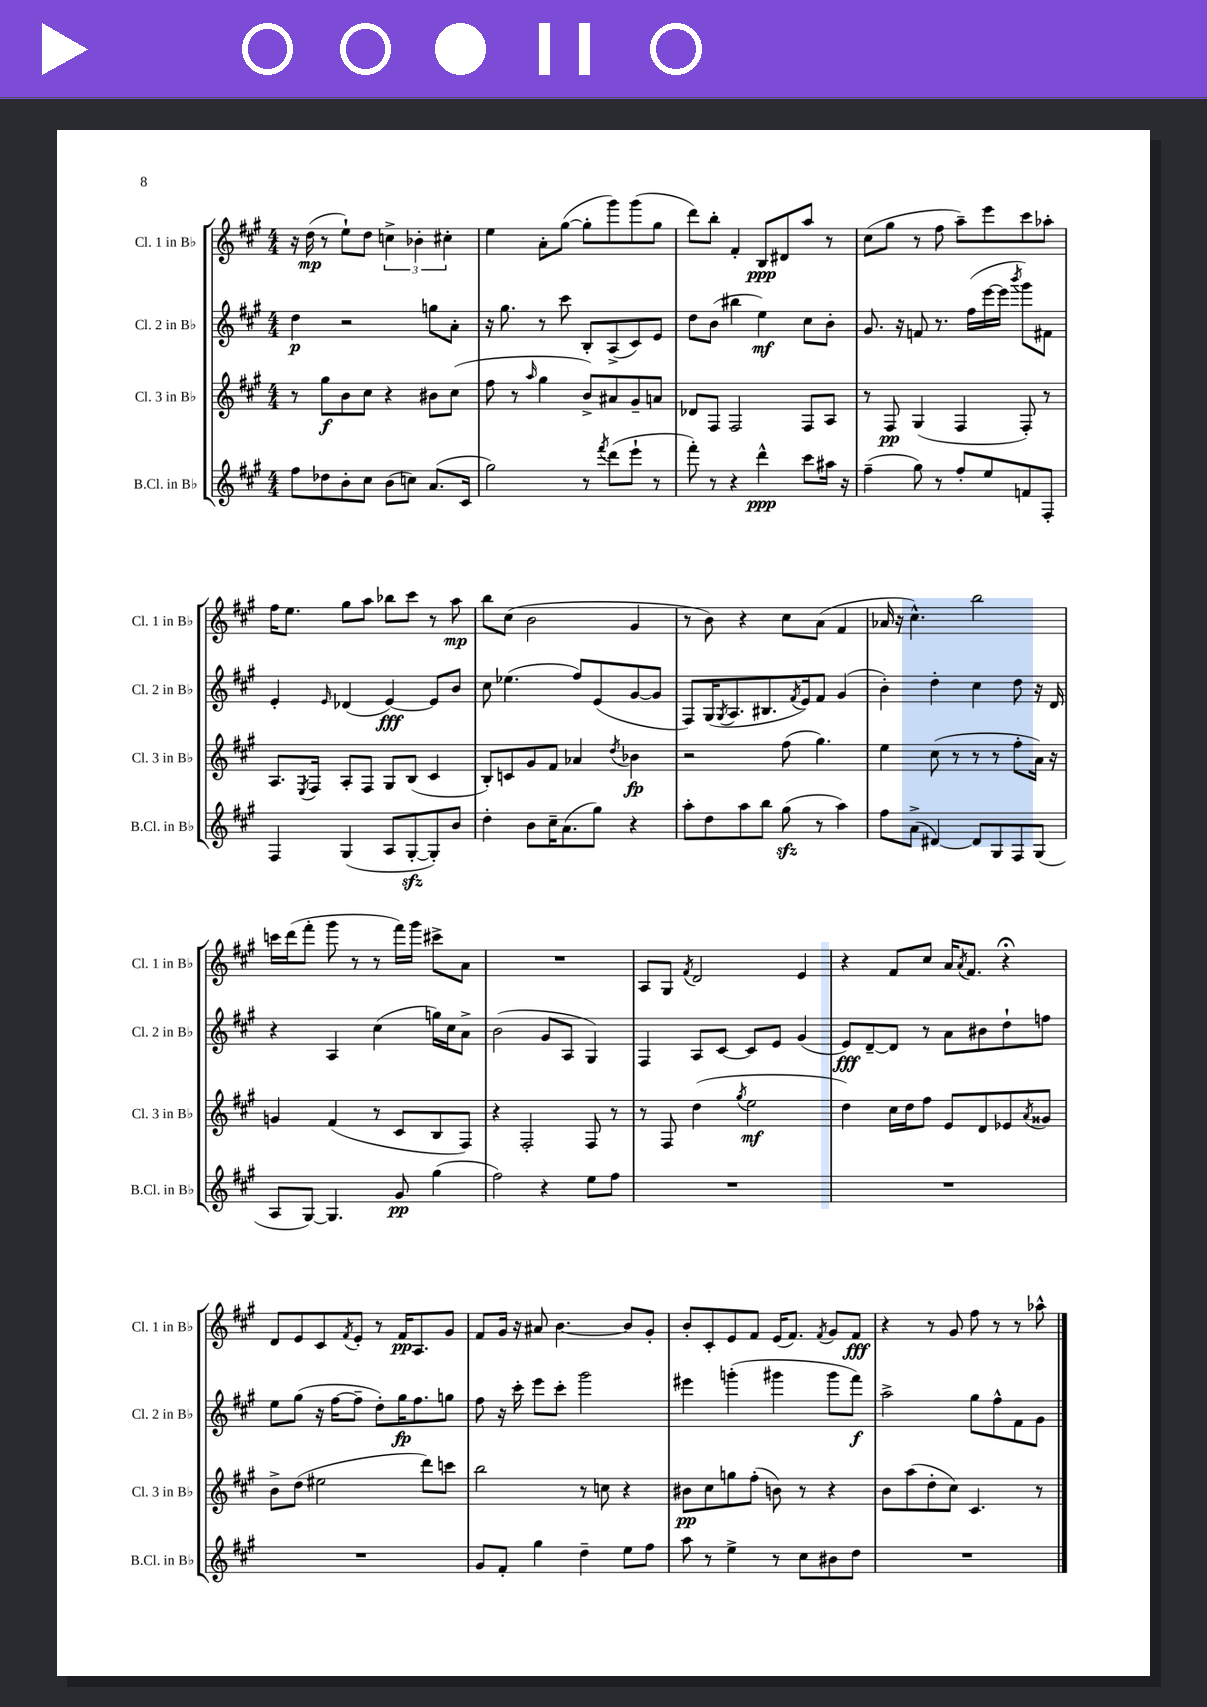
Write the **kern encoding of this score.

**kern	**dynam	**kern	**dynam	**kern	**dynam	**kern	**dynam
*part4	*part4	*part3	*part3	*part2	*part2	*part1	*part1
*staff4	*staff4	*staff3	*staff3	*staff2	*staff2	*staff1	*staff1
*I"B.Cl. in B♭	*	*I"Cl. 3 in B♭	*	*I"Cl. 2 in B♭	*	*I"Cl. 1 in B♭	*
*I'B.Cl. in B♭	*	*I'Cl. 3 in B♭	*	*I'Cl. 2 in B♭	*	*I'Cl. 1 in B♭	*
*clefG2	*	*clefG2	*	*clefG2	*	*clefG2	*
*k[f#c#g#]	*	*k[f#c#g#]	*	*k[f#c#g#]	*	*k[f#c#g#]	*
*M4/4	*	*M4/4	*	*M4/4	*	*M4/4	*
=1	=1	=1	=1	=1	=1	=1	=1
8ff#\L	.	8r	.	4dd\	p	16r	.
.	.	.	.	.	.	(16dd\	mp
8dd-X\	.	8gg#\L	f	.	.	8r	.
8b'\	.	8b\	.	2r	.	8ee`\L)	.
8cc#\J	.	8cc#\J	.	.	.	8dd\J	.
(8b\L	.	4r	.	.	.	6ccn^\	.
8ccn\J)	.	.	.	.	.	.	.
.	.	.	.	.	.	6b-X'\	.
(8.a/L	.	8b#X\L	.	8ggn\L	.	.	.
.	.	.	.	.	.	6cc#X'\	.
.	.	(8cc#\J	.	8a'\J	.	.	.
16c#/Jk	.	.	.	.	.	.	.
=2	=2	=2	=2	=2	=2	=2	=2
2gg#\)	.	8ff#\	.	16r	.	4ee\	.
.	.	.	.	8.gg#\	.	.	.
.	.	8r	.	.	.	.	.
.	.	16qqaa/	.	.	.	.	.
.	.	4gg#\	.	8r	.	8a'\L	.
.	.	.	.	8ccc#\	.	([8gg#\J	.
8r	.	8b^/L)	.	8B'/L	.	8gg#'\L]	.
8qfff#/	.	.	.	.	.	.	.
(8ddd\L	.	8a#X/	.	(8A^/	.	8ggg#\)	.
8eee`\J	.	8g#~/	.	8c#/)	.	(8ggg#\	.
8r	.	8an/J	.	8e/J	.	8gg#\J	.
=3	=3	=3	=3	=3	=3	=3	=3
8fff#'\)	.	8d-X/L	.	8dd\L	.	8ddd\L)	.
8r	.	8F#/J	.	(8b\J	.	8bb'\J	.
4r	.	2F#/	.	4bb#X\	.	4f#'/	.
4ddd^^\	ppp	.	.	4ee\)	mf	8B/L	ppp
.	.	.	.	.	.	8d#X/	.
8ccc#\L	.	8F#/L	.	8cc#\L	.	8aa/J	.
16aa#X\Jk	.	8A/J	.	8b'\J	.	8r	.
16r	.	.	.	.	.	.	.
=4	=4	=4	=4	=4	=4	=4	=4
(4ff#~\	.	8r	.	8.g#/	.	(8cc#\L	.
.	.	8F#/	pp	.	.	8gg#\J	.
.	.	.	.	16r	.	.	.
8gg#\)	.	(4G#/	.	8fn/	.	8r	.
8r	.	.	.	8.r	.	8ff#\	.
8ff#'/L	.	4F#/	.	.	.	8aa~\L)	.
.	.	.	.	(16ff#\LL	.	.	.
8ee/	.	.	.	[16eee\	.	8eee\	.
.	.	.	.	16eee\JJ]	.	.	.
.	.	.	.	8qbbb/	.	.	.
8fn/	.	8F#'/)	.	8ggg#\L)	.	8ccc#\	.
8F#'/J	.	8r	.	8f#X\J	.	8aa-X'\J	.
!!LO:LB:g=z
=5	=5	=5	=5	=5	=5	=5	=5
4F#/	.	8.A/L	.	4e'/	.	16ff#\KL	.
.	.	.	.	.	.	8.ee\J	.
.	.	8qE/	.	.	.	.	.
.	.	16F#/Jk	.	.	.	.	.
.	.	.	.	16qqe/	.	.	.
(4G#/	.	8A'/L	.	(4d-X/	.	8gg#\L	.
.	.	8F#/J	.	.	.	8aa\J	.
8A/L	.	8G#/L	.	[4e/)	fff	8bb-X\L	.
[8G#zz'/	.	(8B/J	.	.	.	8ccc#\J	.
8G#'/])	.	4c#/	.	8e/L]	.	8r	.
8b/J	.	.	.	8b/J	.	8aa\	mp
=6	=6	=6	=6	=6	=6	=6	=6
4dd'\	.	8B'/L)	.	8cc#\	.	8bb\L	.
.	.	8cn/	.	(4.ee-X\	.	(8cc#\J	.
8b\L	.	8g#/	.	.	.	2b\	.
16cc#~\K	.	8f#/J	.	.	.	.	.
(8.a\	.	.	.	.	.	.	.
.	.	4a-X/	.	8ff#/L)	.	.	.
8gg#\J)	.	.	.	(8e/	.	.	.
.	.	8qdd/	.	.	.	.	.
4r	.	4b-X\	fp	[8g#/	.	4g#/	.
.	.	.	.	8g#/J]	.	.	.
=7	=7	=7	=7	=7	=7	=7	=7
8aa'\L	.	2r	.	8F#/L)	.	8r	.
8dd\	.	.	.	(16G#/K	.	8b\)	.
.	.	.	.	8qG#/	.	.	.
.	.	.	.	8.A/	.	.	.
8aa\	.	.	.	.	.	4r	.
8bb\J	.	.	.	8.B#X/	.	.	.
(8gg#zz\	.	(8ff#\	.	.	.	8cc#\L	.
.	.	.	.	8qf#/	.	.	.
.	.	.	.	16e/k)	.	.	.
8r	.	4.gg#\)	.	8f#/J	.	(8a\J	.
4aa\)	.	.	.	(4g#/	.	4f#/	.
=8	=8	=8	=8	=8	=8	=8	=8
8ff#\L	.	4ee\	.	4b'\)	.	16a-X/	.
.	.	.	.	.	.	16r	.
(8a^\J	.	.	.	.	.	4.cc#^^\)	.
[4d#X/)	.	(8cc#\	.	4dd'\	.	.	.
.	.	8r	.	.	.	.	.
8d#/L]	.	8r	.	4cc#\	.	2bb\	.
8G#/	.	8r	.	.	.	.	.
8F#/	.	8ff#'\L	.	8dd\	.	.	.
(8G#/J	.	16a\Jk)	.	16r	.	.	.
.	.	16r	.	16d/	.	.	.
!!LO:LB:g=z
=9	=9	=9	=9	=9	=9	=9	=9
8A/L	.	4gn/	.	4r	.	16cccn\LL	.
.	.	.	.	.	.	(16ddd\J	.
[8G#/J)	.	.	.	.	.	8fff#'\J	.
4.G#/]	.	(4f#/	.	4A/	.	8ggg#\	.
.	.	.	.	.	.	8r	.
.	.	8r	.	(4cc#\	.	8r	.
8g#/	pp	8c#/L	.	.	.	16fff#\LL)	.
.	.	.	.	.	.	16ggg#\JJ	.
(4gg#\	.	8B/	.	16ggn\LL)	.	8ccc#X^\L	.
.	.	.	.	16cc#\J	.	.	.
.	.	8F#/J)	.	8a^\J	.	8a\J	.
=10	=10	=10	=10	=10	=10	=10	=10
2ff#\)	.	4r	.	(2b\	.	1r	.
.	.	2F#'/	.	.	.	.	.
4r	.	.	.	8g#/L	.	.	.
.	.	.	.	8A/J	.	.	.
8ee\L	.	8F#/	.	4G#/)	.	.	.
8ff#\J	.	8r	.	.	.	.	.
=11	=11	=11	=11	=11	=11	=11	=11
1r	.	8r	.	4F#/	.	8A/L	.
.	.	8F#/	.	.	.	8G#/J	.
.	.	.	.	.	.	8qf#/	.
.	.	(4dd\	.	8A/L	.	2d/	.
.	.	.	.	[8c#/J	.	.	.
.	.	8qgg#/	.	.	.	.	.
.	.	2ee\	mf	8c#/L]	.	.	.
.	.	.	.	8e/J	.	.	.
.	.	.	.	(4g#/	.	4e/	.
=12	=12	=12	=12	=12	=12	=12	=12
1r	.	4dd\)	.	8e/L)	fff	4r	.
.	.	.	.	[8d~/	.	.	.
.	.	16cc#\LL	.	8d/J]	.	8f#/L	.
.	.	16dd\J	.	.	.	.	.
.	.	8ff#\J	.	8r	.	8cc#/J	.
.	.	8e/L	.	8a\L	.	16a/KL	.
.	.	.	.	.	.	8qa/	.
.	.	.	.	.	.	8.f#/J	.
.	.	8d/	.	8b#X\	.	.	.
.	.	8e-X/	.	8dd`\	.	4r;<	.
.	.	8qa/	.	.	.	.	.
.	.	8g##X/J	.	8ffn\J	.	.	.
!!LO:LB:g=z
=13	=13	=13	=13	=13	=13	=13	=13
1r	.	8b^\L	.	8ee\L	.	8d/L	.
.	.	(8dd\J	.	(8gg#\J	.	8e/	.
.	.	2ee#X\	.	16r	.	8c#/	.
.	.	.	.	[16ff#\KL	.	.	.
.	.	.	.	.	.	8qf#/	.
.	.	.	.	8ff#~\J]	.	8e'/J	.
.	.	.	.	8dd'\L)	.	8r	.
.	.	.	.	16gg#\K	fp	16f#/KL	pp
.	.	.	.	8.ff#\	.	8.A/	.
.	.	8ddd\L)	.	.	.	.	.
.	.	8cccn\J	.	8ggn\J	.	8g#/J	.
=14	=14	=14	=14	=14	=14	=14	=14
8g#/L	.	2bb\	.	8ff#\	.	8f#/L	.
8f#'/J	.	.	.	16r	.	16g#/Jk	.
.	.	.	.	16ccc#'\	.	16r	.
4gg#\	.	.	.	8eee\L	.	8a#X/	.
.	.	.	.	8ccc#'\J	.	[4.b\	.
4dd~\	.	8r	.	2ggg#\	.	.	.
.	.	8ccn\	.	.	.	.	.
8ee\L	.	4r	.	.	.	8b/L]	.
8ff#\J	.	.	.	.	.	8g#'/J	.
=15	=15	=15	=15	=15	=15	=15	=15
8aa\	.	8b#X\L	pp	4eee#X\	.	8b'/L	.
8r	.	8cc#\	.	.	.	8c#'/	.
4ee^\	.	8ggn\	.	(4gggn'\	.	8e/	.
.	.	(8ff#'\J	.	.	.	8f#/J	.
8r	.	8bn\)	.	4ggg#X\	.	(16e/KL	.
.	.	.	.	.	.	8.f#/J)	.
8cc#\L	.	8r	.	.	.	.	.
.	.	.	.	.	.	8qf#/	.
8b#X\	.	4r	.	8ggg#\L	.	8g#/L	.
8dd\J	.	.	.	8fff#\J)	f	8f#/J	fff
=16	=16	=16	=16	=16	=16	=16	=16
1r	.	8b\L	.	2aa^\	.	4r	.
.	.	(8aa\	.	.	.	.	.
.	.	8dd'\	.	.	.	8r	.
.	.	8cc#\J)	.	.	.	8g#/	.
.	.	4.c#/	.	8gg#\L	.	8ff#\	.
.	.	.	.	8ff#^^\	.	8r	.
.	.	.	.	8f#\	.	8r	.
.	.	8r	.	8g#\J	.	8aa-X^^\	.
==	==	==	==	==	==	==	==
*-	*-	*-	*-	*-	*-	*-	*-
